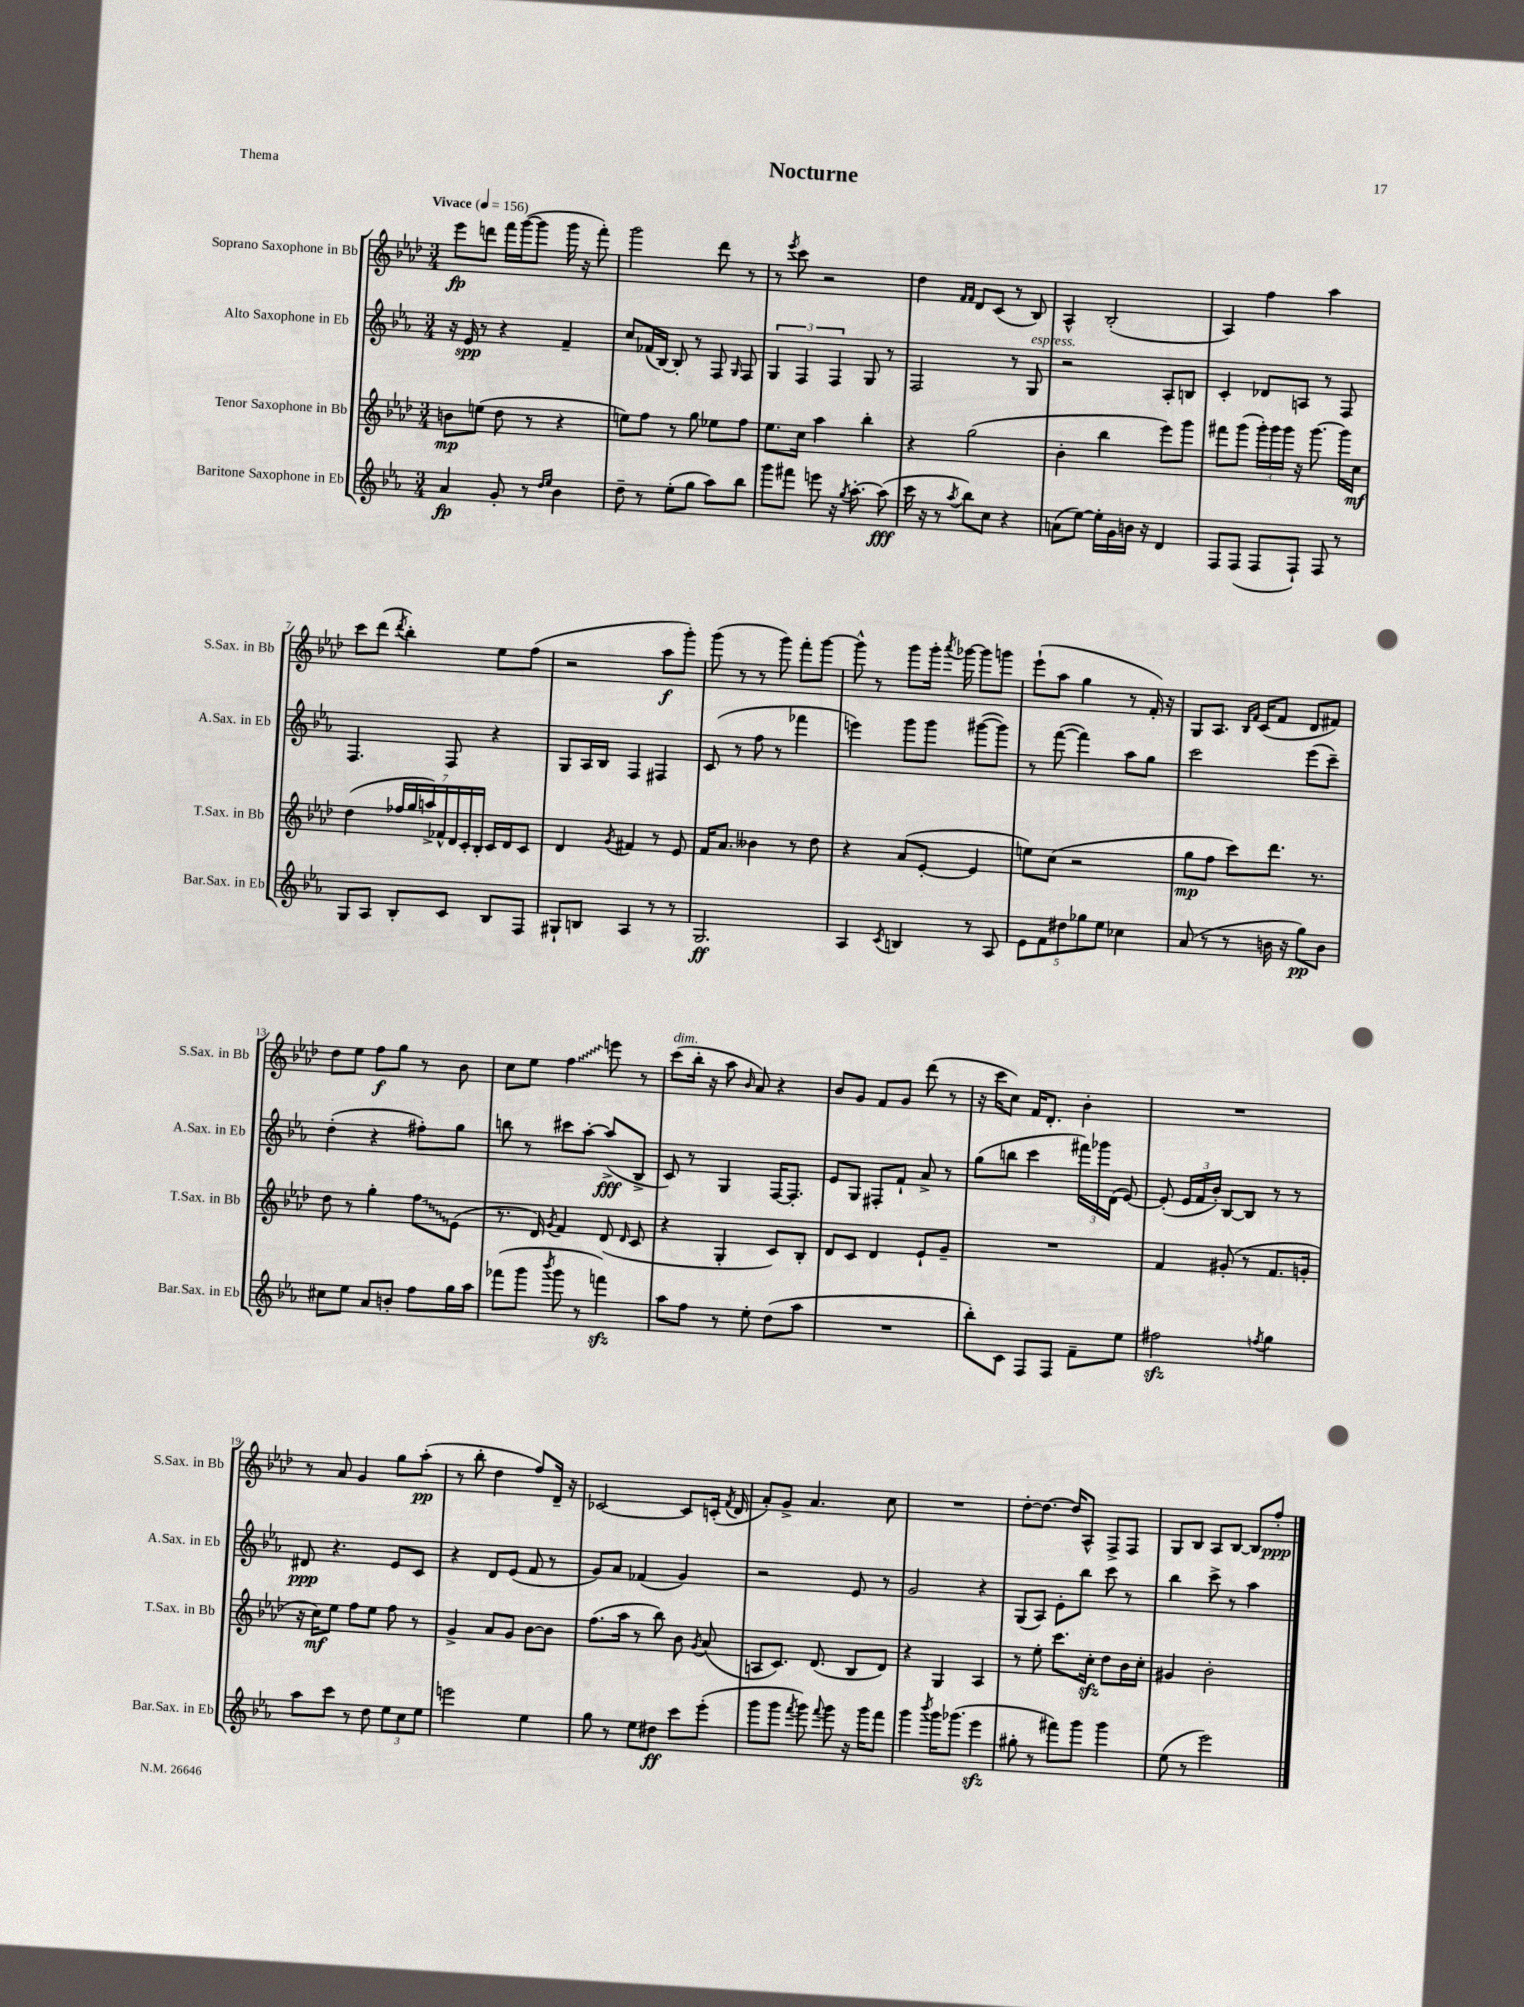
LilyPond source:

\header { title = "Nocturne" piece = "Thema" }
<<
\new StaffGroup <<
\new Staff = "s0" \with { instrumentName = "Soprano Saxophone in Bb" shortInstrumentName = "S.Sax. in Bb" } {
    \clef treble \key aes \major \numericTimeSignature \time 3/4 \tempo "Vivace" 4 = 156
    \autoBeamOff ees'''8[\fp d'''8] f'''16[ g'''16~( g'''8] g'''16 r16 f'''8-.) |
    g'''2 des'''8 r8 |
    r8 \acciaccatura { ees'''8 } c'''8 r2 |
    des''4 \grace { f'16[ f'16] } des'8[ c'8]( r8 bes8) |
    aes4-^ bes2-.( |
    aes4) f''4 aes''4 |
    c'''8[ des'''8]( \acciaccatura { des'''8 } bes''4-.) ees''8[ f''8]( |
    r2 aes''8[\f g'''8]-.) |
    g'''8( r8 r8 g'''8) f'''8[-. g'''8]~ |
    g'''8-^ r8 g'''8[ g'''16]-. \acciaccatura { aes'''8 } ges'''16~ ges'''8[ g'''8] |
    ees'''8[-!( aes''8] g''4 r8 f'16-.) r16 |
    g8[ aes8.] \grace { bes16[ f'16] } c'16[( f'8] des'8[ fis'8]) |
    des''8[ ees''8] f''8[\f g''8] r8 bes'8 |
    c''8[ ees''8] \once \override Glissando.style = #'zigzag f''4\glissando e'''8 r8 |
    c'''8[^\markup { \italic "dim." }( bes''16]-. r16 aes''8 \grace { bes'16 } aes'8) r4 |
    bes'8[ g'8] f'8[ g'8] des'''8( r8 |
    r16 c'''16[ c''8]) f'16[ des'8.]-. bes'4-. |
    R2. |
    r8 aes'8 g'4 g''8[ aes''8]-.\pp( |
    r8 bes''8-. des''4 f''8[) des'16]-- r16 |
    ces'2~ ces'8[ c'16]-.( \acciaccatura { f'8 } des'16 |
    aes'8[-.) g'8]-> aes'4. c''8 |
    R2. |
    des''8[~-. des''8.]~ des''16[ aes8]-^ f8[-> f8] |
    g8[ bes8] aes8[ bes8]~ bes8[ f''8]-.\ppp \bar "|." |
}
\new Staff = "s1" \with { instrumentName = "Alto Saxophone in Eb" shortInstrumentName = "A.Sax. in Eb" } {
    \clef treble \key ees \major \numericTimeSignature \time 3/4
    \autoBeamOff r16 ees'16\spp r8 r4 f'4-- |
    c''8[ fes'16( bes16]~) bes8-. r8 f8 \grace { g16 } f8 |
    \tuplet 3/2 { g4 f4 f4 } g8 r8 |
    f2 r8 g8^\markup { \italic "espress." } |
    r2 aes8[-. b8] |
    c'4-. des'8[ a8] r8 f8 |
    f4. f8 r4 |
    g8[ aes16 bes16] f4 fis4 |
    c'8( r8 f''8 r8 fes'''4 |
    e'''4) g'''8[ g'''8] gis'''8[~( gis'''8]) |
    r8 f'''8~( f'''4) aes''8[ g''8] |
    c'''2 ees'''8[( c'''8]--) |
    d''4-.( r4 fis''8[-.) g''8] |
    b''8 r8 cis'''8[ aes''8]~-. aes''8[->\fff( bes8]-> |
    c'8) r8 g4 f16[~ f8.]-. |
    ees'8[ g8] fis8[-. f'8]-! aes'8-> r8 |
    g''8[( b''8] c'''4 \tuplet 3/2 { fis'''16[) ges'''16 d'16]( } ees'8~) |
    ees'8-.( \tuplet 3/2 { ees'16[ f'16 bes'16]-.) } bes8[~ bes8] r8 r8 |
    dis'8\ppp r4. ees'8[ c'8] |
    r4 d'8[ ees'8]( f'8 r8 |
    g'8[) aes'8] fes'4( g'4) |
    r2 ees'8 r8 |
    g'2 r4 |
    g8[( aes8]) ees'8[-. bes''8] c'''8 r8 |
    bes''4 c'''8-> r8 aes''4 \bar "|." |
}
\new Staff = "s2" \with { instrumentName = "Tenor Saxophone in Bb" shortInstrumentName = "T.Sax. in Bb" } {
    \clef treble \key aes \major \numericTimeSignature \time 3/4
    \autoBeamOff b'8[\mp e''8]( des''8 r8 r4 |
    e''8[) f''8] r8 g''8 ees''8[ f''8] |
    ees''8.[ c''16] aes''4 bes''4-. |
    r4 g''2( |
    bes'4-. bes''4 ees'''8[) g'''8] |
    fis'''8[ g'''8]( \tuplet 3/2 { g'''16[-.) g'''16 g'''16] } r16 g'''8.~ g'''16[ c''16]\mf |
    des''4( \tuplet 7/4 { fes''16[ g''16 a''16->) fes'16-^ des'16 c'16-. bes16]-. } c'16[ des'16 c'8] |
    des'4 \acciaccatura { g'8 } fis'4 r8 ees'8 |
    f'16[ aes'8.] beses'4 r8 des''8 |
    r4 aes'8[( ees'8]~-. ees'4 |
    e''8[) c''8]( r2 |
    g''8[\mp f''8] c'''8[) des'''8.] r8. |
    des''8 r8 g''4-. \once \override Glissando.style = #'zigzag f''8[\glissando ees'8]( |
    r8. des'16) \acciaccatura { g'8 } f'4 des'8( \grace { des'16 } c'8 |
    r4 g4-. c'8[) bes8]-. |
    des'8[ c'8] des'4 ees'8[-! g'8]-- |
    R2. |
    f'4 gis'8-.( r8 f'8.[ g'16]-. |
    r16 c''16[\mf) ees''8] f''8[ ees''8] f''8 r8 |
    g'4-> aes'8[ g'8] bes'8[~ bes'8] |
    f''8.[( aes''16] r8 bes''8) bes'8 \acciaccatura { g'8 } aes'8( |
    a8[ c'8.]) des'8.( bes8[ des'8]) |
    r4 g4 aes4 |
    r8 ees''8-. c'''8.[ c''16]-.\sfz des''8[ bes'16 c''16]-. |
    gis'4 bes'2-. \bar "|." |
}
\new Staff = "s3" \with { instrumentName = "Baritone Saxophone in Eb" shortInstrumentName = "Bar.Sax. in Eb" } {
    \clef treble \key ees \major \numericTimeSignature \time 3/4
    \autoBeamOff aes'4\fp g'8-. r8 \grace { d''16[ ees''16] } bes'4 |
    d''8-- r8 ees''8[-.( g''8] aes''8[) bes''8] |
    g'''8[ fis'''8] e'''8 r16 \acciaccatura { g''8 } aes''8.~-. aes''8\fff( |
    c'''16 r16 r8 \acciaccatura { aes''8 } bes''8[) c''8] r4 |
    a'8[( ees''8]~) ees''16[-. g'16 b'16] r16 d'4 |
    f8[ f8]( f8[ f8]-!) f8 r8 |
    g8[ aes8] bes8[-. c'8] bes8[ f8] |
    gis8[-! b8] aes4 r8 r8 |
    g2.\ff |
    aes4 \acciaccatura { c'8 } b4 r8 aes8 |
    \tuplet 5/4 { ees'8[ f'8 dis''8 ges''8 ees''8] } ces''4 |
    aes'8( r8 r8 b'16 r16 g''8[\pp) b'8] |
    cis''8[ ees''8] aes'8[ b'8]-. f''8[ g''16 aes''16] |
    fes'''8[( g'''8] \acciaccatura { bes'''8 } g'''8 r8 f'''4\sfz) |
    aes''8[ f''8] r8 ees''8-. d''8[( aes''8] |
    R2. |
    bes''8[-.) c'8] f8[ f8] f'8[-- ees''8] |
    fis''2\sfz \acciaccatura { f''8 } g''4 |
    aes''8[ c'''8] r8 d''8 \tuplet 3/2 { ees''8[ c''8 ees''8] } |
    e'''2 ees''4 |
    g''8 r8 ees''8[ dis''8]\ff c'''8[ ees'''8]-.( |
    g'''8[ g'''8] \acciaccatura { f'''8 } g'''8) \appoggiatura { f'''8 } g'''8 r16 g'''16[ f'''8] |
    g'''4 \acciaccatura { bes'''8 } g'''16[ ges'''8.]( ees'''4\sfz |
    gis''8-. r8 fis'''8[) g'''8] g'''4 |
    ees''8( r8 ees'''2) \bar "|." |
}
>>
>>
